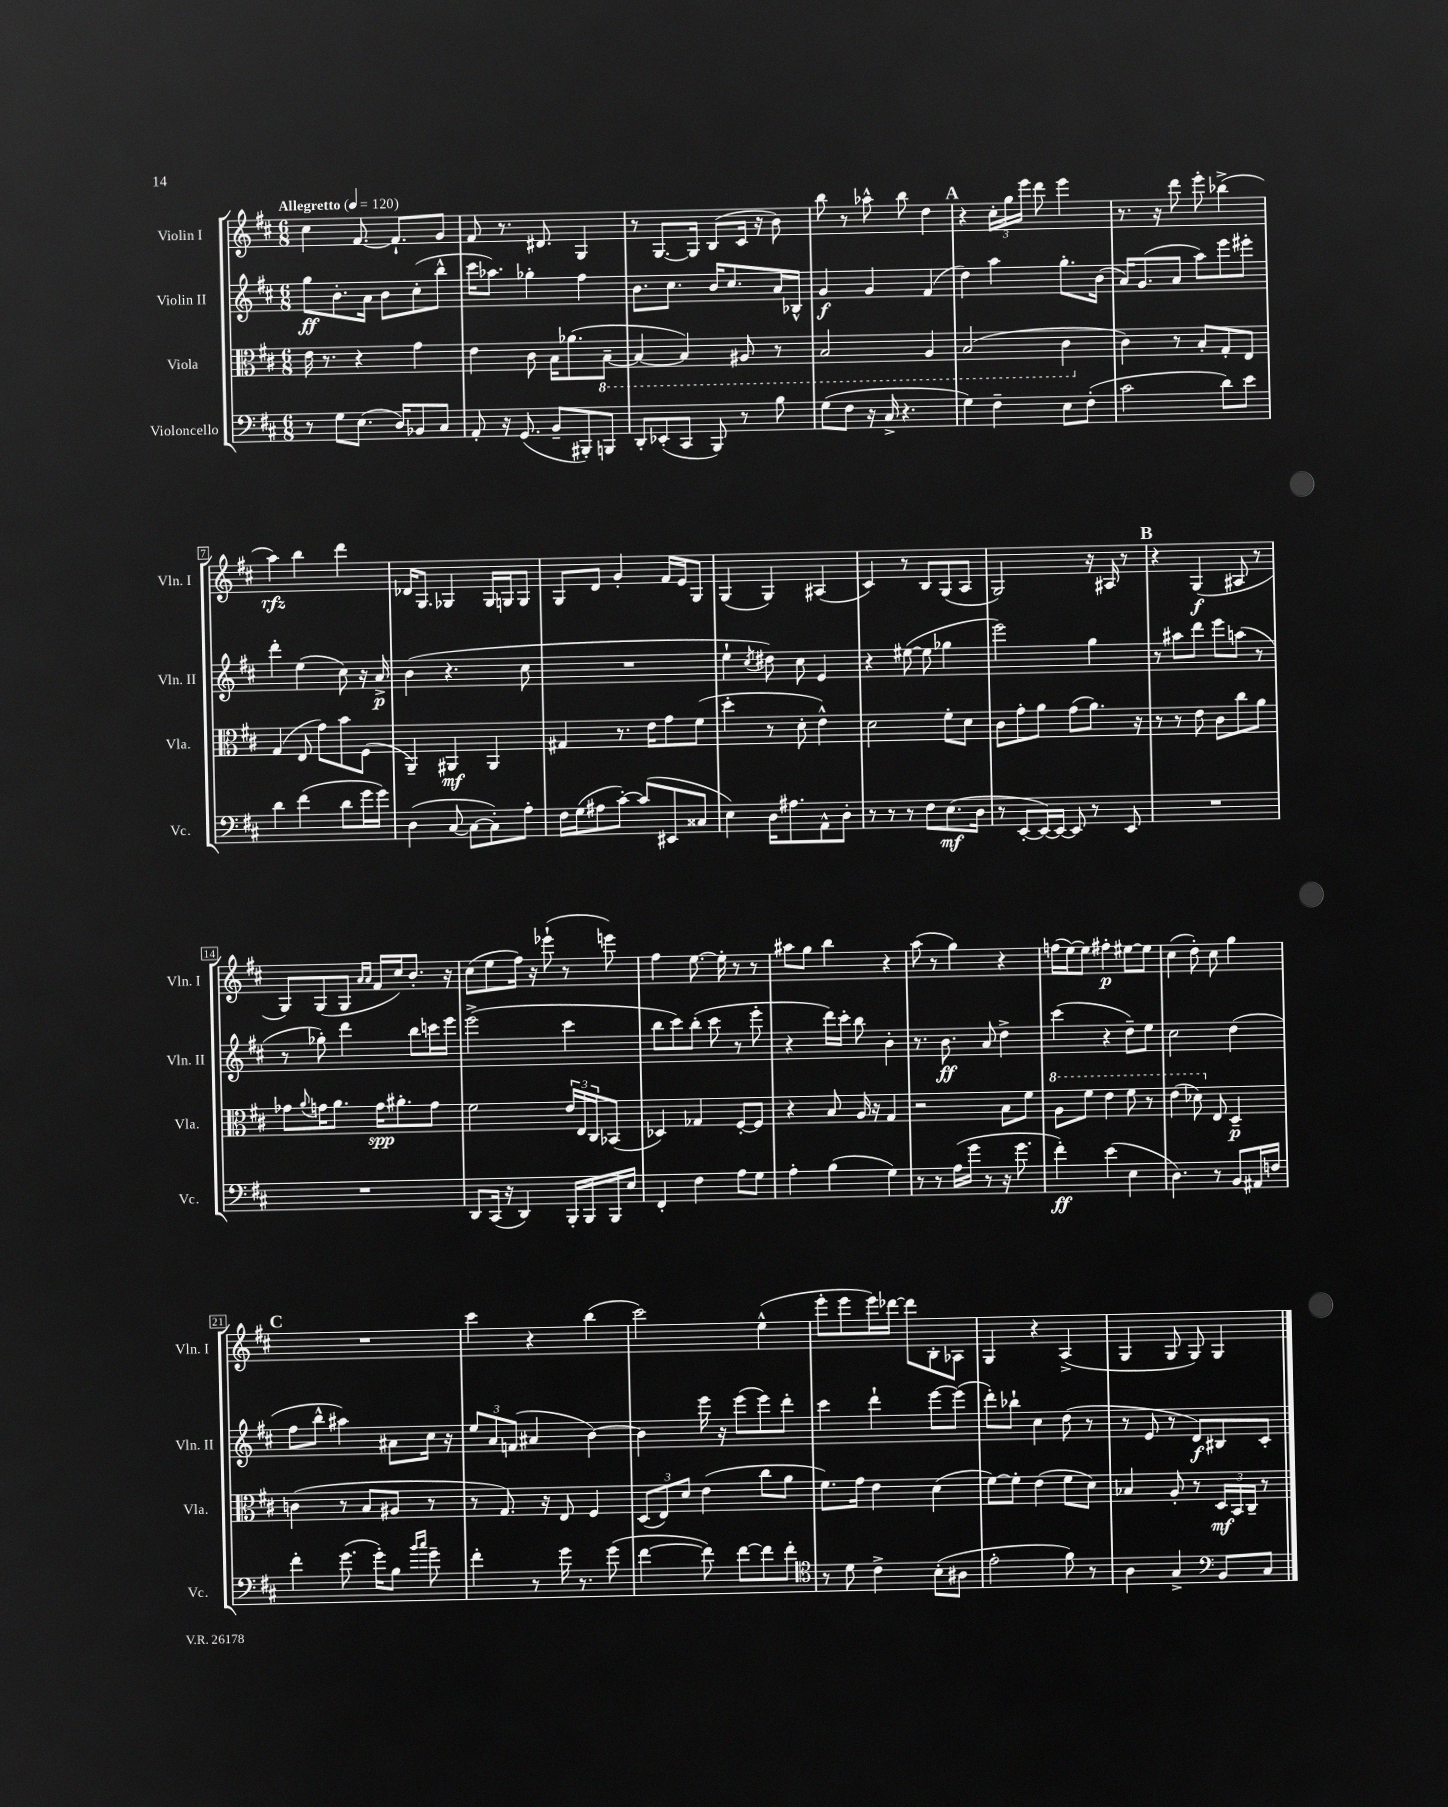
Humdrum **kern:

**kern	**kern	**kern	**kern
*staff4	*staff3	*staff2	*staff1
*clefF4	*clefC3	*clefG2	*clefG2
*k[f#c#]	*k[f#c#]	*k[f#c#]	*k[f#c#]
*M6/8	*M6/8	*M6/8	*M6/8
*MM120	*MM120	*MM120	*MM120
8r	16e	8gg	4cc#
.	8.r	.	.
8G	.	8.b'	.
(8.E	4r	.	[8.f#
.	.	16a	.
.	.	8b	.
16D)	.	.	8.f#`]
8BB-	4g	(8cc#'	.
8C#	.	8bb^^	8g
=	=	=	=
8AA'	4e	16ccc#	8f#
.	.	8.aa-)	.
16r	.	.	8.r
(8.GG	.	.	.
.	8c#	4gg-'	.
.	.	.	8.d#
8BB~	16B	.	.
.	(8.a-	.	.
8BBB#')	.	4ff#	4G
8BBB	[8BB~	.	.
=	=	=	=
8DD'	4BB_	8.b	8r
(8EE-'	.	.	[8.G
.	.	8.cc#	.
8CC#	4BB])	.	.
.	.	.	16G]
8BBB)	.	16b	(8B
.	.	8.cc#	.
8r	8AA#	.	16c#
.	.	.	16r
8B	8r	16a	8b)
.	.	16B-^^	.
=	=	=	=
(8G	2BB	4g	8bb
8F#	.	.	8r
16r	.	4g	8aa-^^
16C#^	.	.	.
4.r	.	.	8bb
.	4AA	(4f#	4dd
=	=	=	=
4G)	(2BB	4dd)	4r
4F#~	.	4aa	24cc#'
.	.	.	24gg
.	.	.	24eee
.	.	.	8ddd
8E	4C#	8.gg'	4eee
(8F#'	.	.	.
.	.	(16b	.
=	=	=	=
2c#	4c#)	16a)	8.r
.	.	(8.g	.
.	.	.	16r
.	8r	8a	8ddd
.	8B'	8aa)	8eee'
8d)	8G'	8eee	(4bb-^
8e	8E	8eee#'	.
=	=	=	=
4d	(4G	4ddd'	4aa)
(4f#	8E	(4ee	4bb
.	8g)	.	.
8d	8b	8cc#)	4ddd
16g	(8F#	16r	.
16g)	.	16a^	.
=	=	=	=
(4D	4AA~)	(4b	16d-
.	.	.	8.G
[8C#	4AA#	4.r	4G-
8C#_	.	.	.
8C#'])	4AA#	.	16G-
.	.	.	16G
8A'	.	8cc#	8G
=	=	=	=
16F#	4G#	2.r	8G
(16G	.	.	.
8A#	.	.	8d
[8c#')	8.r	.	4g'
(8c#]	.	.	.
.	16e	.	.
8EE#	8g	.	16f#
.	.	.	16e
8C##	(8f#	.	8G
=	=	=	=
4E)	4dd'	4ee`	(4G
.	.	8qcc#	.
16D	8r	8dd#)	4G)
8.A#	.	.	.
.	8d'	8cc#	.
8AA^^	4e^^)	4e	(4A#
8D'	.	.	.
=	=	=	=
8r	2d	4r	4c#)
8r	.	.	.
8r	.	([8ee#	8r
8F#	.	8ee#]	8B
(8.E	8f#'	4gg-	(8G
.	8d	.	8A
16D	.	.	.
=	=	=	=
8r	8c#	2eee)	2G)
[8EE'	8g'	.	.
16EE_)	8a	.	.
16EE_	.	.	.
8EE]	(8g	.	.
8r	8.a)	4gg	16r
.	.	.	16A#
8EE	.	.	8r
.	16r	.	.
=	=	=	=
2.r	8r	8r	4r
.	8r	8aa#	.
.	8e	8ddd	(4G
.	8c#	8eee	.
.	8cc#	(8aa	8A#
.	8a	8r	8r
=	=	=	=
2.r	8g-	8r	8G)
.	8qqa	.	.
.	16g	8gg-')	(8G
.	8.a	.	.
.	.	4ddd	8G
.	.	.	16qqa
.	.	.	16qqa
.	16g	.	16f#
.	8.a#'	.	16cc#)
.	.	8bb	8.b'
.	8g	16ccc	.
.	.	16eee	16r
=	=	=	=
8DD	2f#	(2eee^	(8cc#
(16CC#	.	.	8ee
16r	.	.	.
4DD)	.	.	16ff#)
.	.	.	16r
.	.	.	(8eee-`
16BBB'	24e	4ccc#	8r
.	24E	.	.
16BBB	.	.	.
.	24C#	.	.
16BBB	(8BB-	.	8eee)
16E	.	.	.
=	=	=	=
4FF#'	4D-)	8bb	4ff#
.	.	8ccc#)	.
4F#	4G-	(8bb'	[8.ee
.	.	8ccc#	.
.	.	.	16ee']
8A	[8F#'	8r	8r
8G	8F#]	8eee'	8r
=	=	=	=
4A'	4r	4r	8aa#
.	.	.	8gg
(4B	8B	16ddd)	4bb
.	.	16ccc#'	.
.	16A	8bb	.
.	16r	.	.
4G)	4G	4b'	4r
=	=	=	=
8r	2r	8.r	(8aa
8r	.	.	8r
.	.	8.b	.
(16A	.	.	4gg)
16g	.	.	.
8r	.	8a	.
16r	8B	4dd^	4r
8.g	.	.	.
.	8f#	.	.
=	=	=	=
4f#')	8a	(4ccc#	(16ff
.	.	.	[16ee)
.	8ff#	.	8ee]
(4e	4ee	4r	4ff#'
4E	8ff#	8dd~)	[8ee#
.	8r	8ee	8ee#]
=	=	=	=
4.D)	(4ee	2cc#	(4cc#
.	8dd-)	.	8dd')
8r	8E	.	8cc#
8BB	4D~	(4dd	4gg
16AA#	.	.	.
16F	.	.	.
=	=	=	=
4f#'	(4c	8ff#	2.r
.	.	8bb^^	.
(8.g	8r	4aa#)	.
.	8B	.	.
16g')	.	.	.
8B	8A#	8a#	.
16qqb	.	.	.
16qqcc#	.	.	.
8g~	8r	16cc#	.
.	.	16r	.
=	=	=	=
4f#'	8r	12ee	4ccc#
.	.	12a	.
.	8.G)	.	.
.	.	(12f	.
8r	.	4a#	4r
.	16r	.	.
16g	8E	.	.
8.r	.	.	.
.	4F#	[4b)	(4bb
(8g	.	.	.
=	=	=	=
[4f#	(12D	4b]	2ccc#)
.	12E)	.	.
.	12d	.	.
8f#])	(4e	16eee	.
.	.	16r	.
[8f#	.	(8eee	.
8f#]	8cc#	8eee)	(4ee^^
8f#'	8a	8ddd'	.
=	=	=	=
*clefC4	*	*	*
8r	8.f#)	4ccc#	8eee'
8d	.	.	8eee
.	16g	.	.
4c#^	4e	4ddd`	16eee)
.	.	.	[16ddd-
.	.	.	8ddd-]
(8B'	(4d	[8eee	8B'
8A#	.	(8eee]	8A-
=	=	=	=
2e'	[8f#)	8ddd')	4G
.	8f#']	8bb-`	.
.	(4e	4cc#	4r
8f#)	8f#	(8dd	(4A^
8r	8d)	8r	.
=	=	=	=
4A	4B-	8r	4G
.	.	8e	.
4G^	8A'	8r	8G
.	8r	8d)	8G)
*clefF4	*	*	*
8BB	24D	8B#	4G
.	24BB	.	.
.	24C#~	.	.
8C#	8r	8c#'	.
==	==	==	==
*-	*-	*-	*-
